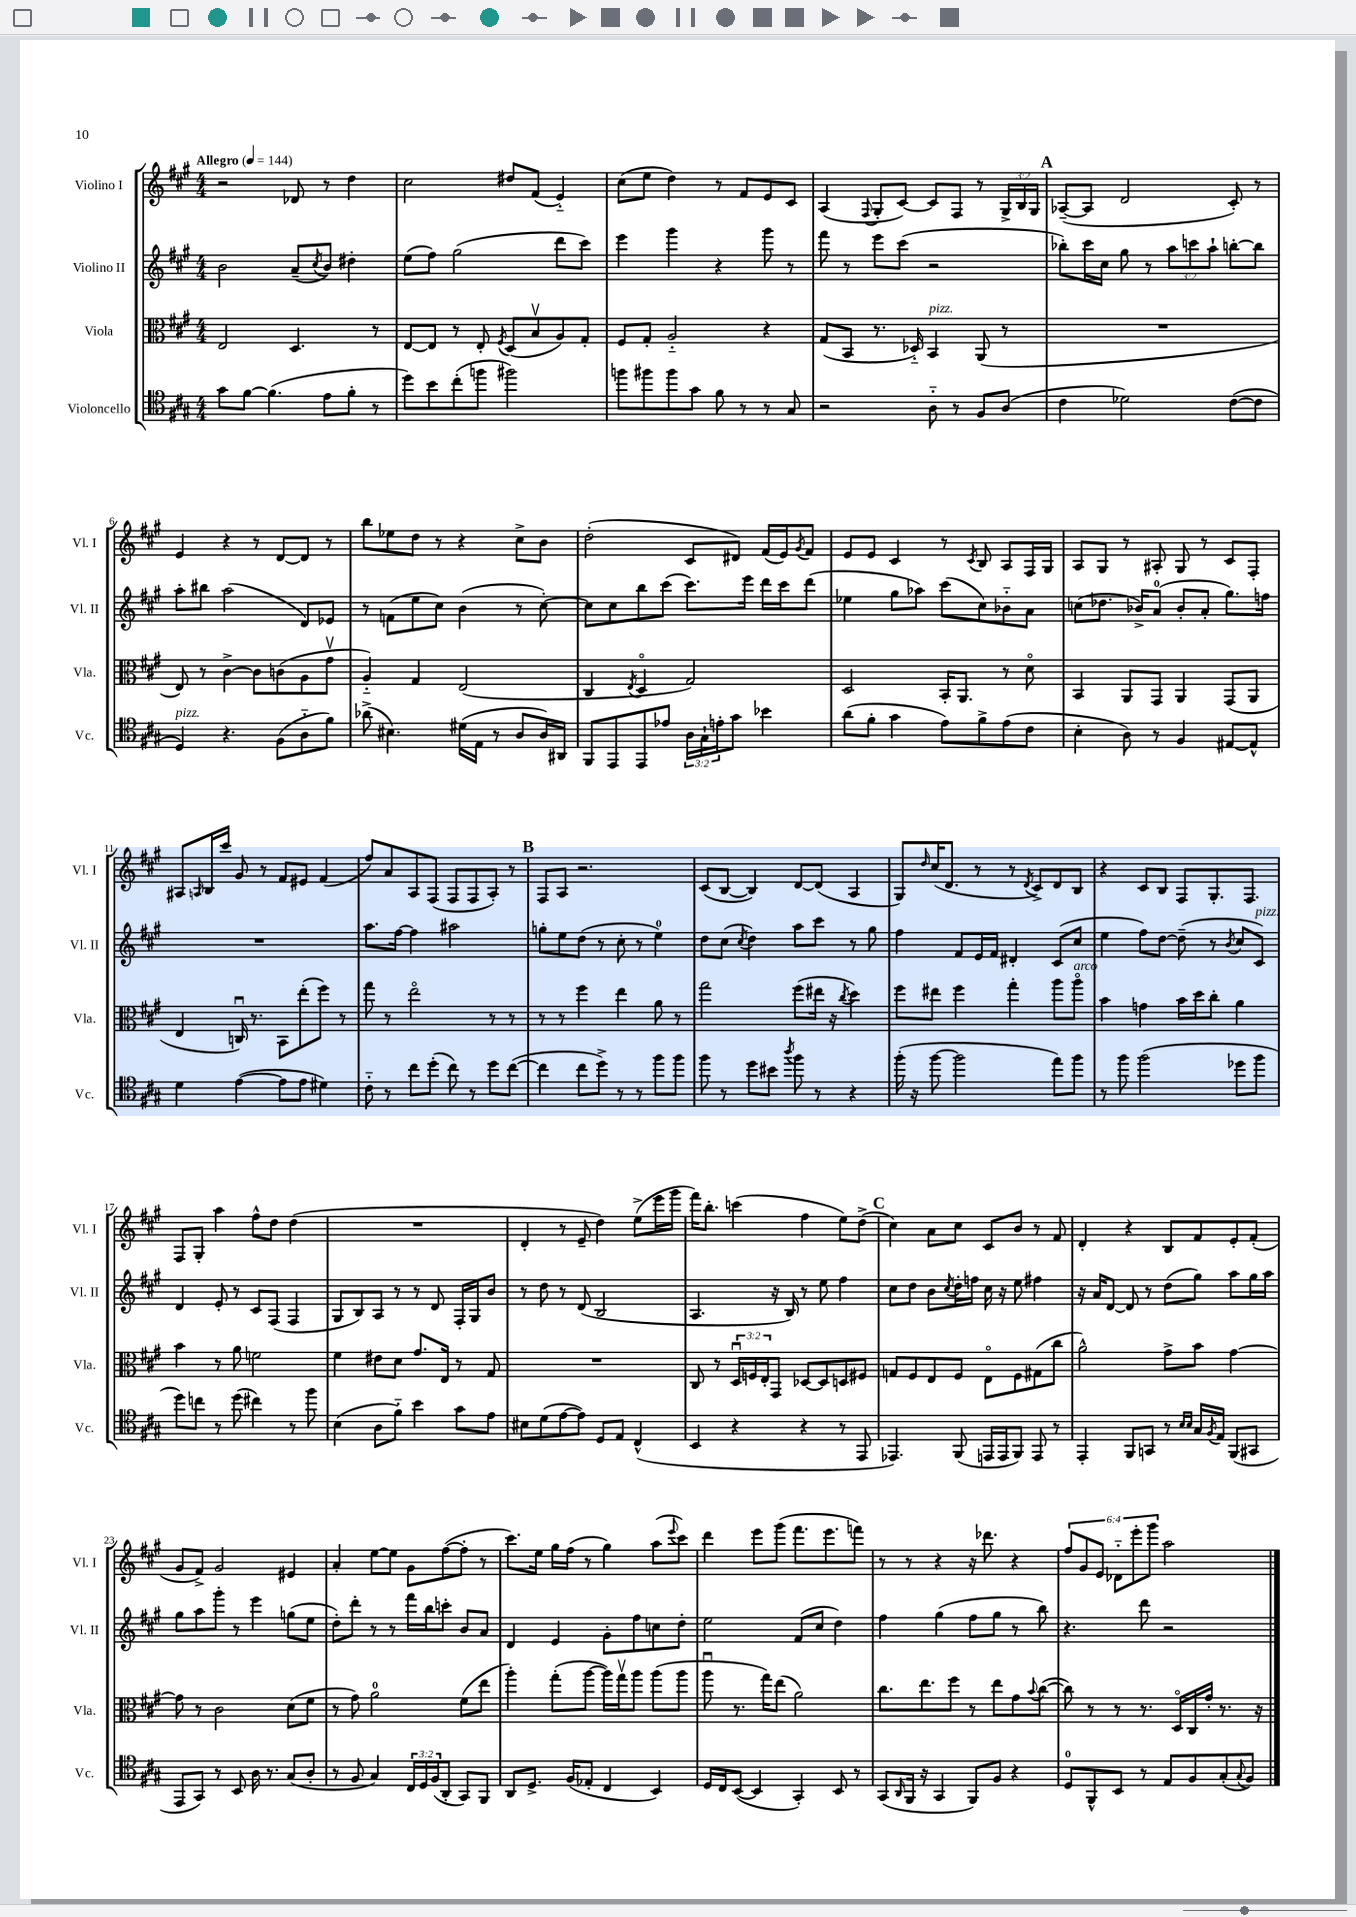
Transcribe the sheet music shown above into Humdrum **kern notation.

**kern	**kern	**kern	**kern
*part4	*part3	*part2	*part1
*staff4	*staff3	*staff2	*staff1
*I"Violoncello	*I"Viola	*I"Violino II	*I"Violino I
*I'Vc.	*I'Vla.	*I'Vl. II	*I'Vl. I
*clefC4	*clefC3	*clefG2	*clefG2
*k[f#c#g#]	*k[f#c#g#]	*k[f#c#g#]	*k[f#c#g#]
*M4/4	*M4/4	*M4/4	*M4/4
*MM144	*MM144	*MM144	*MM144
=1	=1	=1	=1
!	!	!	!LO:TX:a:B:t=Allegro
8g#\L	2E/	2b\	2r
[8f#\J	.	.	.
(4.f#\]	.	.	.
.	4.D/	(8a~/L	8d-X/
.	.	8qcc#/	.
8e\L	.	8b/J)	8r
8f#'\J	.	4dd#X'\	4dd\
8r	8r	.	.
=2	=2	=2	=2
8dd\L)	[8E/L	(8ee\L	2cc#\
8b\	8E/J]	8ff#\J)	.
(8cc#'\	8r	(2gg#\	.
8ffn\J	8E'/	.	.
.	8qF#/	.	.
2ff#X\)	(8D/L	.	8dd#X/L
.	8Bv/	.	(8f#/J
.	8A/)	8ddd\L	4e/)
.	8G#'/J	8ccc#\J)	.
=3	=3	=3	=3
8ffn\L	8F#/L	4eee\	(8cc#\L
8ff#X\	8G#'/J	.	8ee\J
8ff#\	2A/	4ggg#\	4dd\)
8g#\J	.	.	.
8f#\	.	4r	8r
8r	.	.	8f#/L
8r	4r	8ggg#\	8e/
8G#/	.	8r	8c#/J
=4	=4	=4	=4
2r	(8G#/L	8fff#\	(4A/
.	8BB/J	8r	.
.	.	.	8qqF#/
.	8.r	8eee\L	8G#'/L
.	.	(8ccc#\J	[8c#/J)
.	16D-X/)	.	.
!	!LO:TX:a:i:t=pizz.	!	!
8A\	4BB/	2r	8c#/L]
8r	.	.	8F#/J
8F#/L	(8AA/	.	8r
(8A/J	8r	.	24G#^/LL
.	.	.	24B/
.	.	.	24G#/JJ
!!LO:REH:place=s1:t=A
=5	=5	=5	=5
4c#\	1r	8bb-X'\L)	([8A-X~/L
.	.	16ccc#\L	8A-/J]
.	.	16cc#\JJ	.
2d-X\)	.	8gg#\	2d/
.	.	8r	.
.	.	12aa\L	.
.	.	12cccn\	.
.	.	12aa`\J	.
([8c#\L	.	[8bbn'\L	8c#'/)
8c#\J]	.	8bb\J]	8r
!!LO:LB:g=z
=6	=6	=6	=6
!LO:TX:a:i:t=pizz.	!	!	!
4D/)	8E/)	8aa'\L	4e/
.	8r	8bb#X\J	.
4.r	[4c#^\	(2aa\	4r
.	8c#\L]	.	8r
(8F#\L	(8cn\	.	[8d/L
8A\	8A\	8d/L)	8d/J]
8f#\J)	8g#v\J	8e-X/J	8r
=7	=7	=7	=7
(8a-X^\	4A/)	8r	8bb\L
4.B#X\)	.	(8fn\L	8ee-X\
.	4G#/	8ee\	8dd\J
.	.	8cc#\J)	8r
(16d#X\LL	(2E/	(4b\	4r
16E\JJ	.	.	.
8r	.	.	.
8A/L	.	8r	8cc#^\L
16A/L)	.	[8cc#'\)	8b\J
16AA#X/JJ	.	.	.
=8	=8	=8	=8
8FF#/L	4C#/	8cc#\L]	(2dd'\
8EE/	.	8cc#\	.
.	8qE/	.	.
8EE/	4D/	8bb\	.
8e-X/J	.	(8ccc#\J	.
24A\LL	2G#/)	8.ccc#\L)	8c#/L
24G#`\	.	.	.
24en'\J	.	.	.
8g#\J	.	.	8d#X/J)
.	.	16eee\Jk	.
4b-X\	.	16ddd\LL	(16f#/LL
.	.	16ccc#\J	16e/J)
.	.	.	8qg#/
.	.	(8ddd\J	8f#/J
=9	=9	=9	=9
(8a\L	2D/	4ee-X\	8e/L
8f#'\J	.	.	8e/J
4g#\	.	8gg#\L	4c#/
.	.	8aa-X\J)	.
8e\L)	16BB'/KL	(8ccc#\L	8r
.	8.AA/J	.	.
.	.	.	8qc#/
8f#^\	.	8cc#\)	8B/
(8e\	8r	8b-X\	8A/L
8c#\J	8d\	8a\J	16F#/L
.	.	.	16G#/JJ
=10	=10	=10	=10
4B'\	4BB/	(8ccn\L	8A/L
.	.	8.dd-X\J	8G#/J
8A\)	8AA/L	.	8r
.	.	16b-X^/KL)	.
8r	8GG#/J	(8a/J	8A#X'/
4F#/	4AA/	8b-'/L	8G#/
.	.	8a'/J	8r
[8E#X/L	(8GG#/L	8.gg#\L)	8c#/L
8E#^^/J]	8AA/J	.	8F#'/J
.	.	16ffn\Jk	.
!!LO:LB:g=z
=11	=11	=11	=11
4d\	4E/	1r	8A#X/L
.	.	.	16qqAn/
.	.	.	16B/L
.	.	.	16ccc#/JJ
([4e\	16Cnu/)	.	8g#/
.	8.r	.	.
.	.	.	8r
8e\L]	8BB\L	.	8f#/L
8e\J	(8ee'\	.	8e#X/J
4d#X\)	8ff#\J)	.	(4f#/
.	8r	.	.
=12	=12	=12	=12
8c#\	8gg#\	8.aa\L	8ff#/L)
8r	8r	.	8a/
.	.	[16ff#\Jk	.
8cc#\L	2ee\	4ff#\]	8A/
(8dd'\J	.	.	(8F#/J
8cc#\)	.	2aa#X\	8F#/L
8r	.	.	8F#/
8dd\L	8r	.	8A'/J)
([8cc#\J	8r	.	8r
!!LO:REH:place=s1:t=B
=13	=13	=13	=13
4cc#\]	8r	8ggn'\L	8F#/L
.	8r	8ee\	8A/J
8cc#\L	4ff#\	(8dd\J	2.r
8dd^\J)	.	8r	.
8r	4ee\	8cc#'\	.
8r	.	8r	.
8ff#\L	8a\	4ee\)	.
8ff#\J	8r	.	.
=14	=14	=14	=14
8ff#\	2gg#\	8dd\L	(8c#/L
8r	.	(8cc#\J	[8B/J
.	.	8qcc#/	.
8dd\L	.	4dd\)	4B/])
8b#X\J	.	.	.
8qaa/	.	.	.
8ff#\	(8ff#\L	8aa\L	[8d/L
8r	16ee#X\Jk	8ccc#\J	(8d/J]
.	16r	.	.
.	8qcc#/	.	.
4r	4dd\)	8r	4A/
.	.	8gg#\	.
=15	=15	=15	=15
(16ff#'\	8ff#\L	4ff#\	8G#/L)
16r	.	.	.
.	.	.	16qqdd/
[8ff#\	8ee#X\J	.	(16cc#/K
.	.	.	8.d/J
2ff#\]	4ff#\	8f#/L	.
.	.	16e/L	8r
.	.	16f#/JJ	.
.	4gg#'\	4d#X'/	8r
.	.	.	8qd/
.	.	.	8c#^/L)
8ee\L)	8aa\L	(8c#/L	8d/
!	!LO:TX:a:i:t=arco	!	!
8ff#\J	8aa\J	8cc#/J	8B/J
=16	=16	=16	=16
8r	4b\	4ee\	4r
8ff#\	.	.	.
(2ff#\	4gn\	8ff#\L)	8c#/L
.	.	[8dd\J	8B/J
.	16b\LL	(8dd~\]	8F#/L
.	16dd\J	.	.
.	8cc#'\J	8r	8.G#'/
.	.	8qb/	.
8dd-X\L	4a\	8cc#/L	.
.	.	.	8.F#/J
!	!	!LO:TX:a:i:t=pizz.	!
8ff#\J	.	8c#/J)	.
!!LO:LB:g=z
=17	=17	=17	=17
8dd\L)	4b\	4d/	8F#/L
8ccn\J	.	.	8G#'/J
8r	8r	8e'/	4aa\
(8dd\	8a\	8r	.
4cc#X\)	2fn\	8c#/L	8ff#^^\L
.	.	(8F#/J	8dd\J
8r	.	4F#/	(4dd\
8ff#\	.	.	.
=18	=18	=18	=18
(4B\	4f#\	8G#/L	1r
.	.	8B/)	.
8A\L	8e#X\L	8A/J	.
8f#\J)	8d\J	8r	.
4b\	8.g#/L	8r	.
.	.	8d/	.
.	16E/Jk	.	.
8g#\L	8r	16F#'/LL	.
.	.	16G#/J	.
8e\J	8G#/	8b/J	.
=19	=19	=19	=19
8B#X\L	1r	8r	4d'/
(8d\	.	8dd\	.
[8e\	.	8r	8r
8e\J])	.	(8d/	8e~/
8D/L	.	2B/	4dd\)
8E/J	.	.	.
(4C#^^/	.	.	(8ee^\L
.	.	.	16eee\L
.	.	.	16ggg#\JJ
=20	=20	=20	=20
4BB/	8C#/	4.A/	16fff#\KL)
.	.	.	8.bb'\J
.	8r	.	.
4r	24Du/LL	.	(4cccn\
.	24Fn/	.	.
.	24E'/J	.	.
.	8GG#/J	16r	.
.	.	16B/)	.
4r	[8D-X/L	8r	4ff#\
.	8D-/]	8ee\	.
8r	8Dn/	4ff#\	8ee\L)
8EE/	8F#X/J	.	(8dd^\J
!!LO:REH:place=s1:t=C
=21	=21	=21	=21
4.EE-X/)	8Gn/L	8cc#\L	4cc#\)
.	8F#/	8dd\J	.
.	8E/	8b\L	8a\L
.	.	8qcc#/	.
(8FF#/	8F#/J	16dd'\L	8cc#\J
.	.	16ffn\JJ	.
16EEn/LL	8E\L	16cc#\	8c#/L
16EE/J	.	16r	.
8FF#/J)	8F#\	8ee\	8b/J
8EE/	(8G#X\	4ff#X\	8r
8r	8cc#\J	.	8f#/
=22	=22	=22	=22
4EE'/	2a^^\)	16r	4d'/
.	.	16a/KL	.
.	.	[8d/J	.
8FF#/L	.	8d/]	4r
8GGn/J	.	8r	.
8r	8g#^\L	(8dd\L	8B/L
16qqB/LL	.	.	.
16qqB/JJ	.	.	.
16G#/LL	8b\J	8gg#\J)	8f#/
8qF#/	.	.	.
16E/JJ	.	.	.
(8FF#/L	[4g#\	8aa\L	8e'/
8GG#X/J	.	16gg#\L	(8f#'/J
.	.	16aa\JJ	.
!!LO:LB:g=z
=23	=23	=23	=23
8EE/L	8g#\]	8gg#\L	8g#/L
8GG#/J)	8r	8aa\	8f#^/J)
8r	2c#\	8ggg#'\J	2g#/
8BB/	.	8r	.
16A\	.	4eee\	.
8.r	.	.	.
(8G#/L	(8d\L	(8ggn\L	4e#X/
8A'/J	8f#\J	8ee\J	.
=24	=24	=24	=24
8r	8r	8dd'\L)	4a'/
8F#/	8g#\)	8ddd'\J	.
4G#/)	2a\	8r	[8ee\L
.	.	8r	8ee\J]
24C#/LL	.	16fff#\LL	8g#\L
24D/	.	.	.
.	.	16bb\J	.
(24F#/J	.	.	.
8AA'/J	.	8cccn'\J	([8ff#\
8GG#/L)	(8f#\L	8b/L	8ff#'\J]
8FF#/J	8ee\J	8a/J	8r
=25	=25	=25	=25
8AA/L	4aa'\)	4d/	8.ccc#\L)
8.D^/J	.	.	.
.	.	.	16ee\Jk
.	(8gg#'\L	4e/	16gg#\LL
(16F#/KL	.	.	(16ff#\JJ
8E-X'/J	[8aa\J	.	8r
4C#/	16aa\LL])	8g#'\L	4gg#\)
.	16gg#v\J	.	.
.	8aa\J	8ff#\	.
4BB/)	(8aa\L	8ccn\	(8aa\L
.	.	.	8qqeee/
.	8aa\J	8dd'\J	8ccc#\J)
=26	=26	=26	=26
16D/LL	8aau\	2ee\	4ddd\
16C#/J	.	.	.
([8BB/J	8.r	.	.
4BB/]	.	.	8eee\L
.	16gg#\KL)	.	.
.	(8ee\J	.	(8ggg#\J
4GG#'/)	2a\)	(8f#/L	8.fff#\L
.	.	8cc#/J	.
.	.	.	8.eee\
8BB/	.	4dd\)	.
8r	.	.	8fffn\J)
=27	=27	=27	=27
(8GG#/L	8.cc#\L	4ff#\	8r
16qqAA/	.	.	.
16FF#/Jk	.	.	8r
16r	8.ee\	.	.
4GG#/	.	(4gg#\	4r
.	8ff#\J	.	.
8FF#/L)	8r	8ff#\L	16r
.	.	.	8.ddd-X\
8F#/J	8ee\L	8gg#\J	.
4r	8g#\	8r	4r
.	8qqb/	.	.
.	([8cc#\J	8bb\)	.
=28	=28	=28	=28
8D/L	8cc#\])	4.r	12ff#/L
.	.	.	12g#/
8FF#^^/	8r	.	.
.	.	.	12e/J
8BB/J	8r	.	12d-X\L
.	.	.	12eee'\
8r	8.r	8ddd\	.
.	.	.	12ggg#\J
8E/L	.	2r	2aa\
.	16D/LL	.	.
8F#/	16C#/	.	.
.	16g#'/JJ	.	.
(8G#'/	8.r	.	.
8qqG#/	.	.	.
8F#/J)	.	.	.
.	16r	.	.
==	==	==	==
*-	*-	*-	*-
